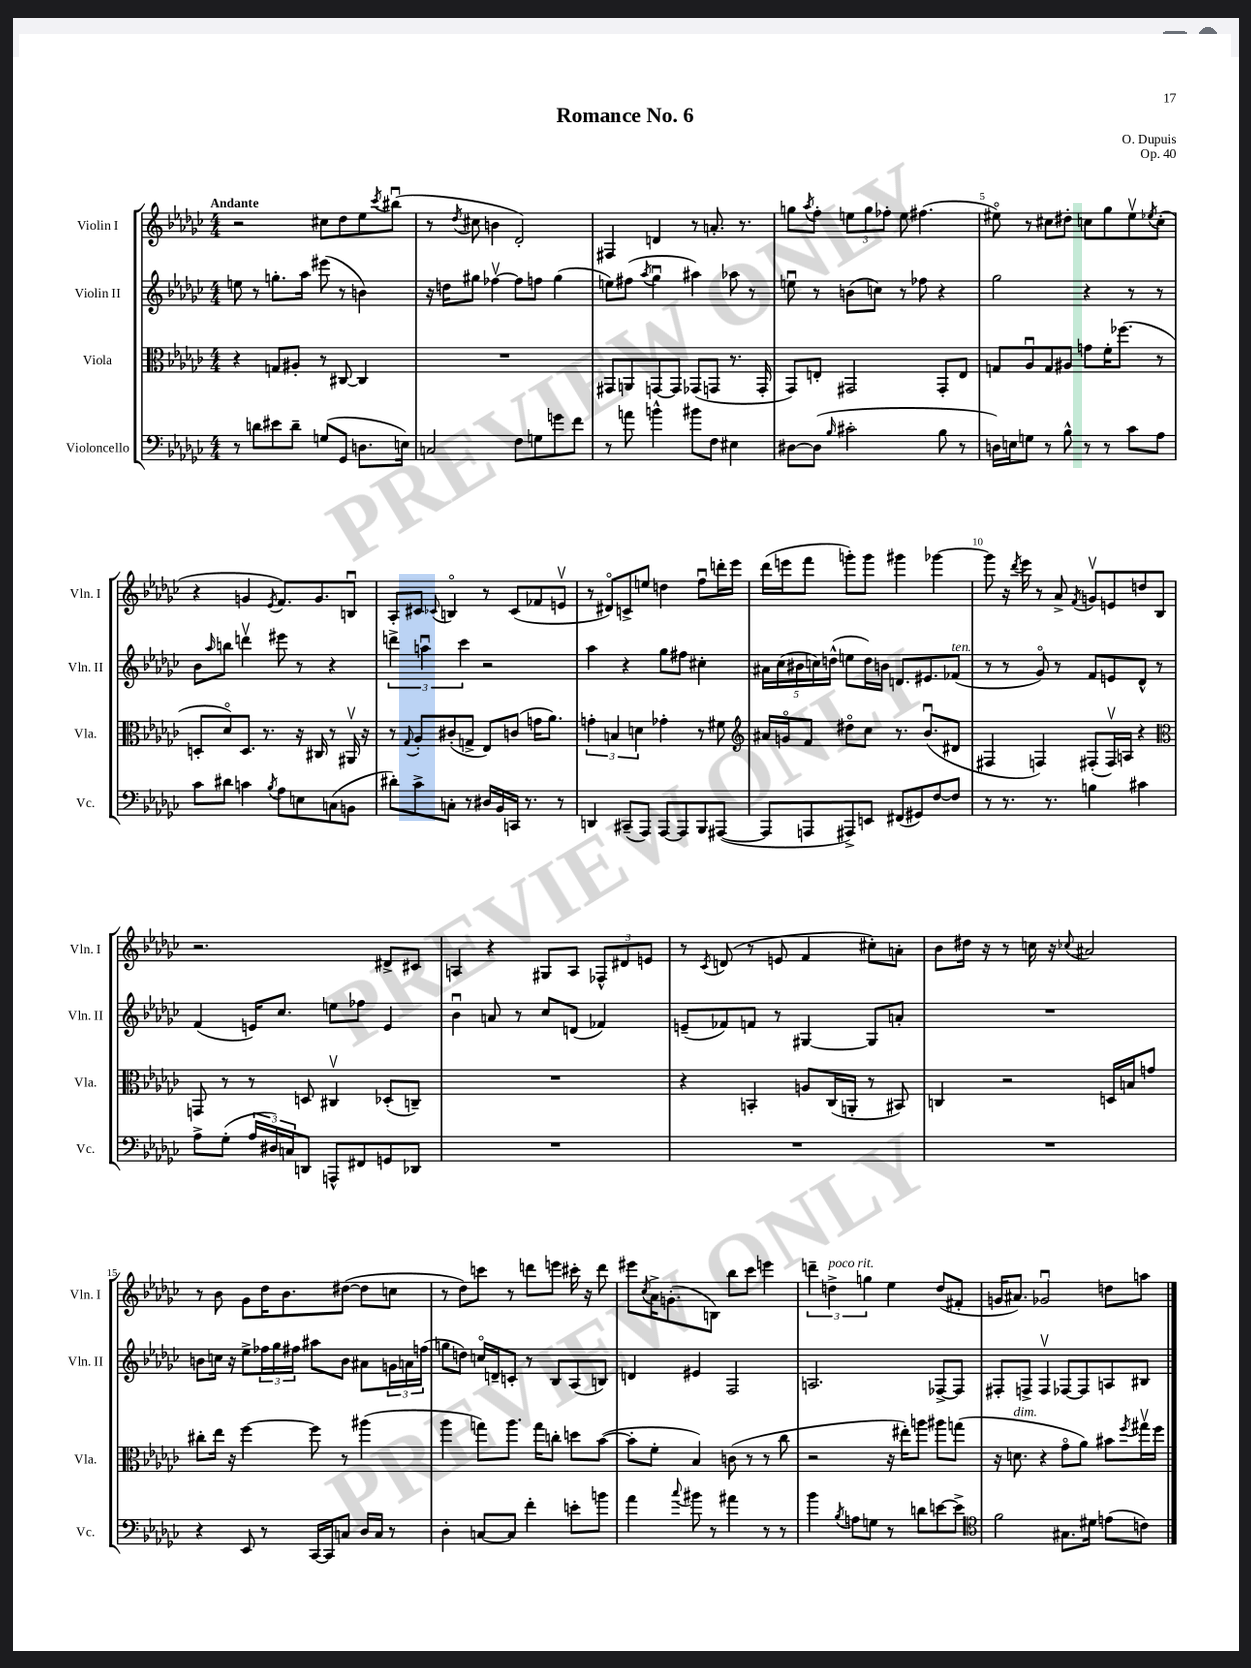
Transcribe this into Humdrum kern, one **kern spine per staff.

**kern	**kern	**kern	**kern
*staff4	*staff3	*staff2	*staff1
*clefF4	*clefC3	*clefG2	*clefG2
*k[b-e-a-d-g-c-]	*k[b-e-a-d-g-c-]	*k[b-e-a-d-g-c-]	*k[b-e-a-d-g-c-]
*M4/4	*M4/4	*M4/4	*M4/4
8r	4r	8ee	2r
8d	.	8r	.
8e#	8G	8.gg'	.
8d~	8A#'	.	.
.	.	16aa-	.
(8G	8r	(8eee#	8cc#
8GG-	[8C#	8r	8dd-
8.D	4C#]	4b)	8ee-
.	.	.	8qccc-
.	.	.	(8bb#u
16E)	.	.	.
=	=	=	=
2C	1r	16r	8r
.	.	16dd	.
.	.	.	8qdd-
.	.	8gg#	8cc#
.	.	[4ff-v	4b
8F	.	8ff-]	2d-')
8G	.	8ff	.
8g	.	(4gg#	.
8f	.	.	.
=	=	=	=
8r	8GG#	8ee)	4F#
8a	8AA	(8ff#	.
.	.	8qaa-	.
4b^^	[8GG	4gg-u	4d
.	8GG]	.	.
8b#	(8GG-	4aa#)	8r
8F	8GG	.	8.a'
4E#	8.r	8aa-	.
.	.	.	8.r
.	.	8r	.
.	16GG'	.	.
=	=	=	=
[8D#	8GG-)	8eeu	8gg
.	.	.	8qaa-
(8D#]	8E'	8r	8ff'
16qqB-	.	.	.
2c#'	2GG#	(8b	12ee
.	.	.	12gg
.	.	8cc)	.
.	.	.	12ff-'
.	.	8r	8ee
.	.	8ff-	(4.ff#
8B-	8GG#'	4r	.
8r	8E	.	.
=	=	=	=
16D)	8G	2gg-	8ee#o)
16E	.	.	.
8G	8A-u	.	8r
8r	8G	.	8cc#
8B-^^	8A#	.	8dd#'
8r	8g	4r	8cc
8r	16f'	.	8gg-
.	(8.ff-	.	.
8c-	.	8r	8ee#v
.	.	.	8qee-
8A-	8r	8r	(8cc'
=	=	=	=
8c-	8D'	8b-	4r
.	.	16qqaa-	.
8d#	8d-o)	8bb	.
4c	8.D	4dddv	4g
.	8.r	.	.
8qB-	.	.	8qe-
8A-	.	8eee#	8.f)
8E	16r	8r	.
.	16C#	.	8.g
(8C	8r	4r	.
8BB	16AA#v	.	8Bu
.	16r	.	.
=	=	=	=
8d#')	8r	6ddd^	8A-'
.	8qqG-	.	.
8c-^	8A-'	.	8c#
.	.	6aau	.
.	.	.	8qqc-
8C'	(8c#'	.	4Bo
.	.	6ccc-	.
8r	8G^	.	.
16D#	8E-)	2r	8r
16BB-	.	.	.
16CC	(8c	.	(8c-
8.r	.	.	.
.	16g	.	8f-
.	8.a-)	.	.
8r	.	.	8ev
=	=	=	=
4DD	6g'	4aa-	8r
.	.	.	8d#o)
.	6B	.	.
(8CC#~	.	4r	8c^
.	6d	.	.
8AAA-)	.	.	8ee
[8AAA-	4g-'	8gg-	4dd
8AAA-]	.	8ff#	.
8BBB-	8r	4cc#'	8ffu
([8AAA#	8f#	.	16ddd'
.	.	.	16eee-
=	=	=	=
*	*clefG2	*	*
8AAA#]	16a#	20a#	(16ddd-
.	.	(20cc-	.
.	16go	.	16eee
.	.	20b#	.
8AAA	8f	.	8fff
.	.	20cc)	.
.	.	(20dd^^	.
8AAA#^)	8dd#o	8ee	8ggg')
8EE	8cc-	16dd)	8ggg
.	.	16b	.
(8FF#	8.r	8.d	4ggg#
8GG#)	.	.	.
.	(8.b-u	8.e#	.
[8F	.	.	[4ggg-
8F]	8d#	(8f-	.
=	=	=	=
8r	4F#	8r	8ggg-]
8.r	.	8r	16r
.	.	.	8qddd-
.	.	.	16eee-
.	4F)	8g-o)	8r
8.r	.	.	.
.	.	8r	8a-^
.	.	.	8qf
4B	(8F#'	8f	8gv
.	16F#v)	8e	8e
.	16A	.	.
4c#	4r	8d-^^	8dd
.	.	8r	8B-
=	=	=	=
*	*clefC3	*	*
8A-^	8GG	(4f	2.r
(8G-'	8r	.	.
24A-	8r	16e)	.
24D#)	.	.	.
.	.	8.cc-	.
24C	.	.	.
8DD	8D	.	.
8AAA^^	4C#v	8ee	.
8FF#	.	8ff-	.
8GG	(8D-'	4e	8d#^
8DD-	8C~)	.	8c#
=	=	=	=
1r	1r	4b-u	4A
.	.	8a	4r
.	.	8r	.
.	.	8cc-	8G#
.	.	(8d	8A
.	.	4f-)	12F-^^
.	.	.	12d#
.	.	.	12e
=	=	=	=
1r	4r	(8e~	8r
.	.	.	8qc-
.	.	8f-)	(8d
.	4BB'	8f	8r
.	.	8r	8e
.	8A	[4G#	4f
.	(16C-	.	.
.	16AA'	.	.
.	8r	8G#]	8cc#')
.	8BB#)	8a'	8a'
=	=	=	=
1r	4C	1r	8b-
.	.	.	16dd#
.	.	.	16r
.	2r	.	8r
.	.	.	16cc
.	.	.	16r
.	.	.	8qqcc-
.	.	.	2a#
.	16D	.	.
.	16B	.	.
.	8g	.	.
=	=	=	=
4r	8cc#'	8b	8r
.	16ee-	16cc	8b-
.	16r	16r	.
8EE-	[4ff	8ee-^	8g-
8r	.	24ff-	16dd-
.	.	24gg-	.
.	.	.	8.b-
.	.	24ff#	.
[16CC-	8ff]	8aa#	.
16CC-]	.	.	.
8C	8r	8b	([8dd#
16D-	(4aa#	8a#	8dd#]
16C	.	.	.
8r	.	24g	8cc
.	.	24a	.
.	.	(24ff	.
=	=	=	=
4D-'	4aa-	8gg	8r
.	.	8dd)	8dd-)
[8C	8gg)	16cco	8ccc
.	.	16d~	.
8C]	8.aa-	8c'	8r
4f'	.	8r	8ddd
.	16gg	.	.
.	8cc'	8B-	8eee
8e'	8dd	(8A-	16ccc#'
.	.	.	16r
8b	([8b-	8B)	8ddd
=	=	=	=
4a-	8b-']	4d	8eee#
.	.	.	8qcc-
.	8f'	.	16a-^
.	.	.	(8.g'
8qqcc-	.	.	.
8b#	4B-)	4e#	.
8r	.	.	8B)
4a#	(8c	2F	8bb-
.	8r	.	8ccc-
8r	8r	.	4eee
8r	8cc-	.	.
=	=	=	=
4b-	2r	2.A	6ddd~
.	.	.	6dd^
8qB-	.	.	.
8A	.	.	.
.	.	.	6gg
8G	.	.	.
8r	16r	.	4ee-
.	16ee#')	.	.
8d	8aa	.	.
[8e	8aa#	[8F-^	(8dd
8e^]	(8gg	8F-]	8f#'
=	=	=	=
*clefC4	*	*	*
2f	16r	8F#'	16g
.	8.d	.	8.a#)
.	.	8F^	.
.	4r	4Fv	2g-u
8.G#	8g-o	[8F-	.
.	8a-)	8F-]	.
16d#	.	.	.
(8e	8b#	8A	8dd
.	8qff	.	.
8c)	16gg#v	8B#	8aa
.	16ff	.	.
==	==	==	==
*-	*-	*-	*-
